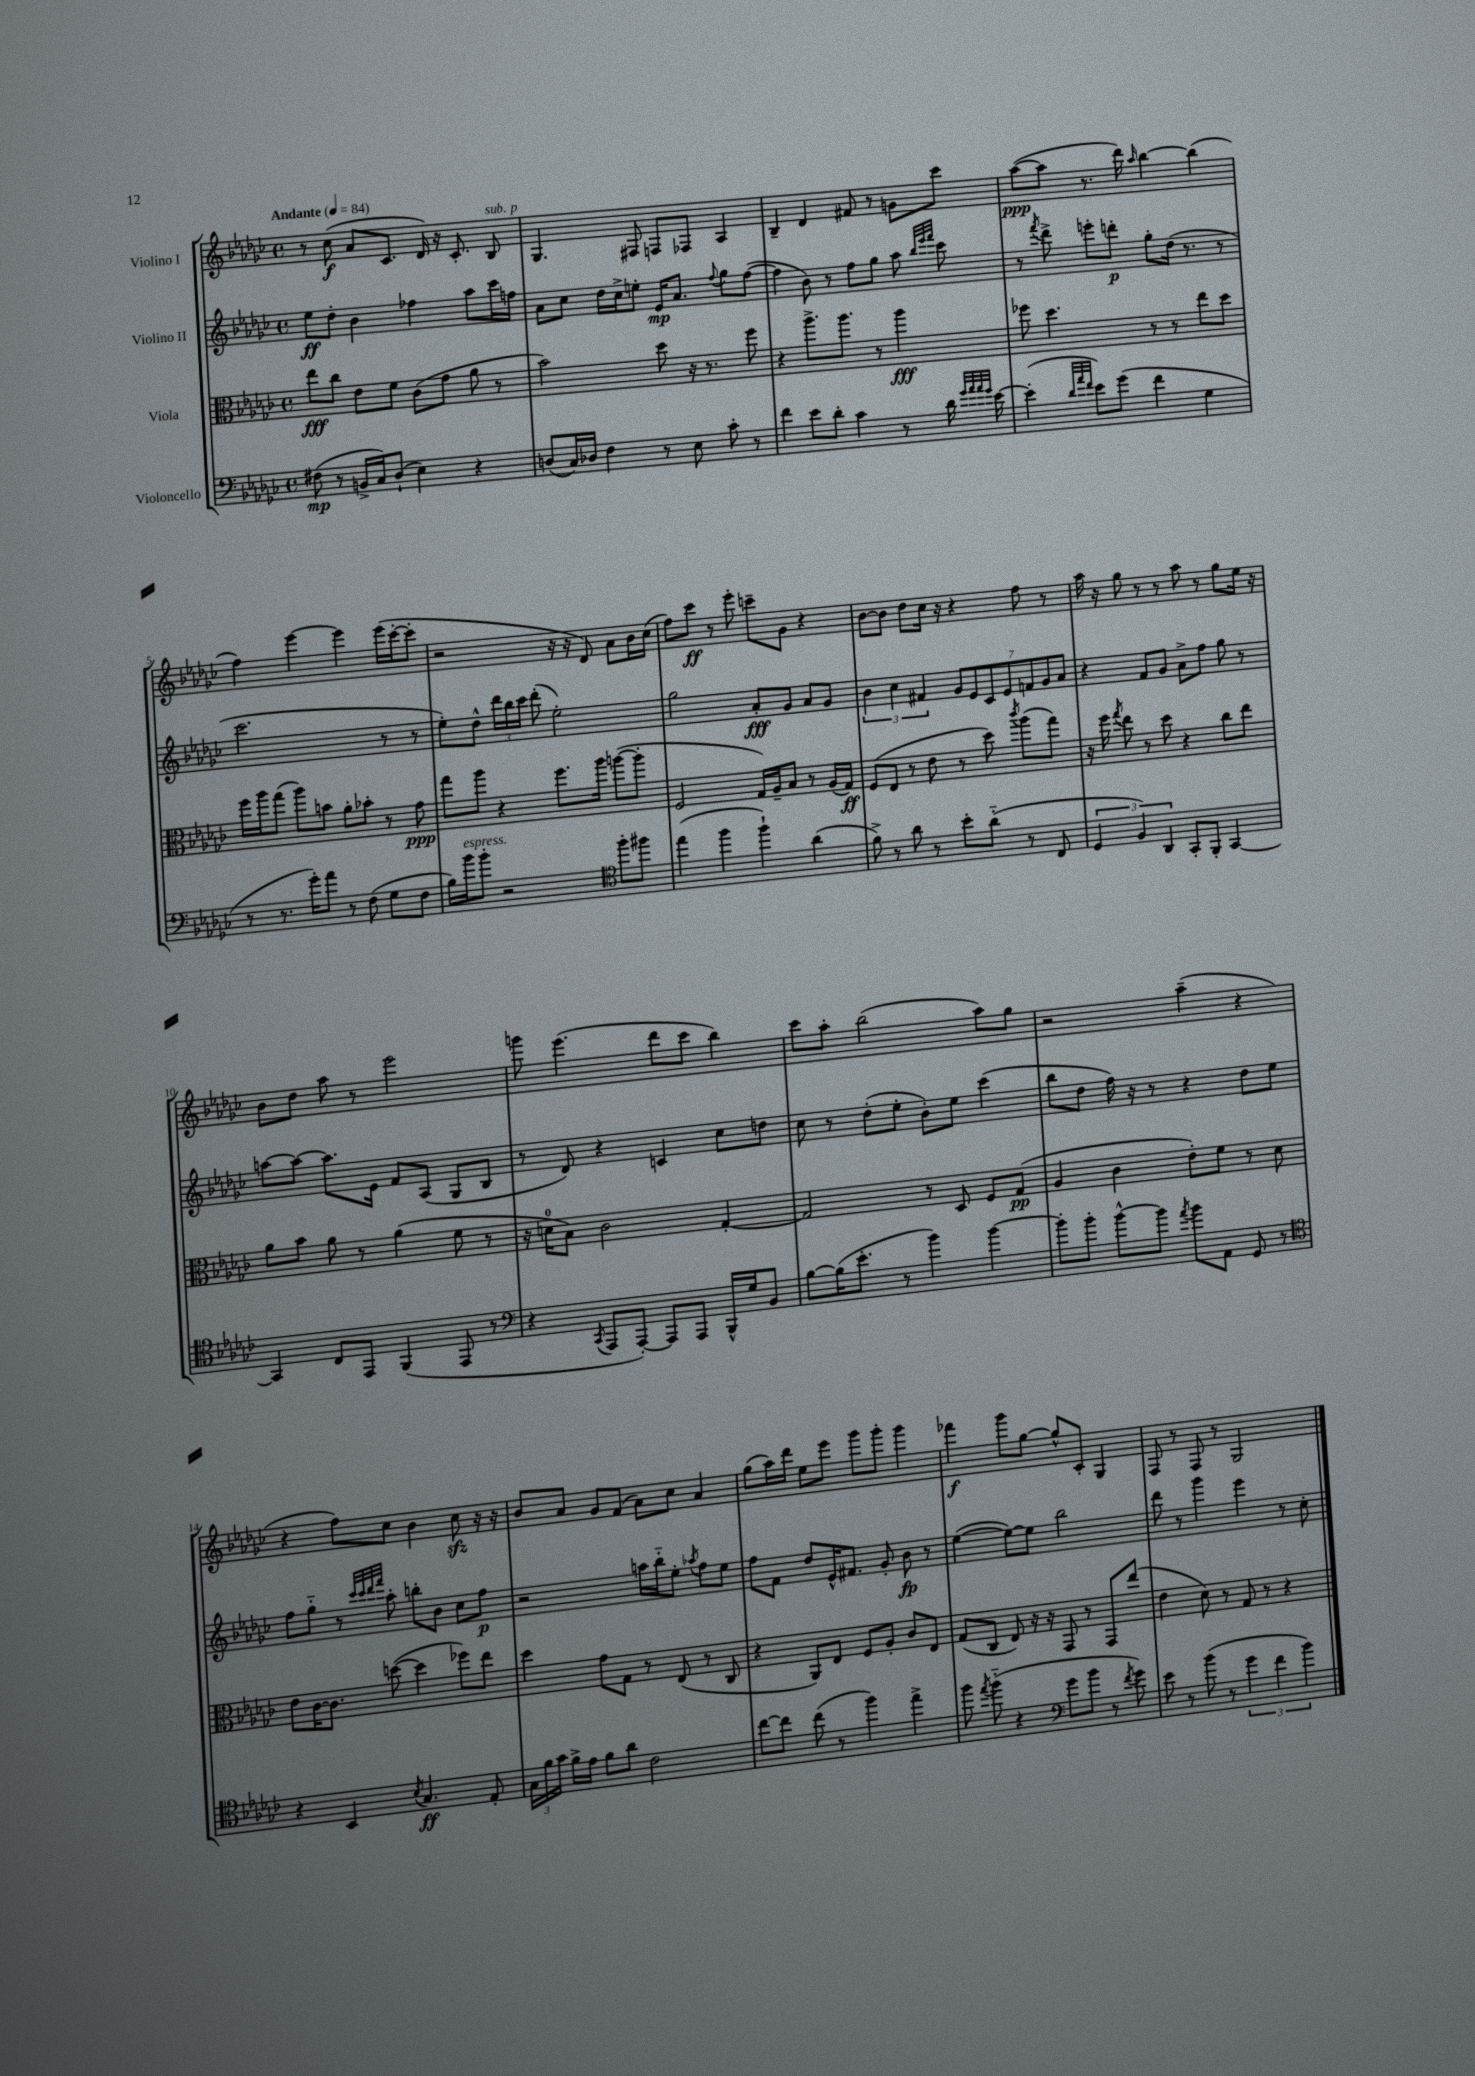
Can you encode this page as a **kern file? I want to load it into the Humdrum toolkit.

**kern	**dynam	**kern	**dynam	**kern	**dynam	**kern	**dynam
*part4	*part4	*part3	*part3	*part2	*part2	*part1	*part1
*staff4	*staff4	*staff3	*staff3	*staff2	*staff2	*staff1	*staff1
*I"Violoncello	*	*I"Viola	*	*I"Violino II	*	*I"Violino I	*
*clefF4	*	*clefC3	*	*clefG2	*	*clefG2	*
*k[b-e-a-d-g-c-]	*	*k[b-e-a-d-g-c-]	*	*k[b-e-a-d-g-c-]	*	*k[b-e-a-d-g-c-]	*
*M4/4	*	*M4/4	*	*M4/4	*	*M4/4	*
*met(c)	*	*met(c)	*	*met(c)	*	*met(c)	*
*MM84	*	*MM84	*	*MM84	*	*MM84	*
=1	=1	=1	=1	=1	=1	=1	=1
!	!	!	!	!	!	!LO:TX:a:B:t=Andante	!
(8F#X\	mp	8ee-\L	fff	8ee-\L	ff	8r	.
8r	.	8cc-\J	.	8dd-'\J	.	(8cc-\	f
16BBn^/LL	.	8e-\L	.	4b-\	.	8a-/L	.
16C-/J)	.	.	.	.	.	.	.
(8D-`/J	.	8f\J	.	.	.	8.c-/J	.
4E-\)	.	(8c-\L	.	4ff-X\	.	.	.
.	.	.	.	.	.	16d-/)	.
.	.	8g-\J	.	.	.	16r	.
.	.	.	.	.	.	8.c-'/	.
4r	.	8a-\	.	8aa-\L	.	.	.
!	!	!	!	!	!	!LO:TX:a:i:t=sub. p	!
.	.	8r	.	16ccc-\L	.	8B-/	.
.	.	.	.	16ffn\JJ	.	.	.
=2	=2	=2	=2	=2	=2	=2	=2
(8Dn/L	.	2b-\)	.	8a-\L	.	4.G-/	.
16C-/L)	.	.	.	8cc-\J	.	.	.
16D-X/JJ	.	.	.	.	.	.	.
4F\	.	.	.	16dd-\LL	.	.	.
.	.	.	.	16cc-^\J	.	.	.
.	.	.	.	8een'\J	.	8F#X/	.
8r	.	8dd-\	.	16e-/KL	mp	8Fn/L	.
.	.	.	.	8.a-/J	.	.	.
8E-\	.	16r	.	.	.	8F-X/J	.
.	.	8.r	.	.	.	.	.
.	.	.	.	8qqff/	.	.	.
8c-'\	.	.	.	8gg-\L	.	4A-/	.
8r	.	8ff\	.	([8ff\J	.	.	.
=3	=3	=3	=3	=3	=3	=3	=3
4f\	.	4r	.	4ff\]	.	4B-~/	.
8e-\L	.	8.aa-^\L	.	8b-\)	.	4d-/	.
8d-'\J	.	.	.	8r	.	.	.
.	.	8.aa-\J	.	.	.	.	.
4c-\	.	.	.	8ff\L	.	8f#X/	.
.	.	8r	.	8gg-\J	.	8r	.
8r	.	4aa-\	fff	8aa-\	.	8gn\L	.
.	.	.	.	32qqbb-/LLL	.	.	.
.	.	.	.	32qqeee-/	.	.	.
.	.	.	.	32qqfff/JJJ	.	.	.
16d-\	.	.	.	8ccc-\	.	8ccc-\J	.
32qqg-/LLL	.	.	.	.	.	.	.
32qqa-/	.	.	.	.	.	.	.
32qqa-/	.	.	.	.	.	.	.
32qqg-/JJJ	.	.	.	.	.	.	.
[16e-\	.	.	.	.	.	.	.
=4	=4	=4	=4	=4	=4	=4	=4
(4e-'\]	.	8ff-X\	.	8r	.	([8aa-\L	ppp
.	.	.	.	8qfff/	.	.	.
.	.	4.dd-\	.	8ddd-^\	.	8aa-\J]	.
32qqd-/LLL	.	.	.	.	.	.	.
32qqa-/	.	.	.	.	.	.	.
32qqf/JJJ	.	.	.	.	.	.	.
8e-\L)	.	.	.	8eeen'\L	.	8.r	.
(8g-\J	.	.	.	8dddn'\J	p	.	.
.	.	.	.	.	.	16ddd-\)	.
.	.	.	.	.	.	16qqaa-/	.
4f\	.	8r	.	8gg-'\L	.	[4bb-\	.
.	.	8r	.	(16dd-\Jk	.	.	.
.	.	.	.	8.r	.	.	.
4G-\	.	8ee-\L	.	.	.	(4bb-\]	.
.	.	8dd-\J	.	8r	.	.	.
!!LO:LB:g=z
=5	=5	=5	=5	=5	=5	=5	=5
8r	.	16ff\LL	.	2.ccc-\	.	4ff\)	.
.	.	16aa-\J	.	.	.	.	.
8.r	.	(8gg-\J	.	.	.	.	.
.	.	8aa-\L)	.	.	.	[4eee-\	.
16g-'\KL)	.	.	.	.	.	.	.
8a-\J	.	8bn\J	.	.	.	.	.
8r	.	8a-'\L	.	.	.	4eee-\]	.
(8F\	.	8b-X'\J	.	.	.	.	.
8G-\L	.	8r	.	8r	.	(16eee-\LL	.
.	.	.	.	.	.	[16ccc-'\J	.
8F\J	.	8g-\	ppp	8r	.	8ccc-'\J]	.
=6	=6	=6	=6	=6	=6	=6	=6
16B-\LL)	.	8gg-\L	.	8ee-'\L)	.	2r	.
!LO:TX:a:i:t=espress.	!	!	!	!	!	!	!
16b-\J	.	.	.	.	.	.	.
8b-'\J	.	8aa-\J	.	8dd-^^\J	.	.	.
2r	.	4r	.	24ddd-\LL	.	.	.
.	.	.	.	24bb-\	.	.	.
.	.	.	.	24ccc-\JJ	.	.	.
.	.	.	.	(8ddd-'\	.	.	.
.	.	8.ff\L	.	2ee-'\)	.	16r	.
.	.	.	.	.	.	16r	.
.	.	.	.	.	.	8d-/)	.
.	.	16aa-\Jk	.	.	.	.	.
*clefC4	*	*	*	*	*	*	*
8ff'\L	.	([8aan\L	.	.	.	8a-\L	.
8ff#X\J	.	8aa'\J]	.	.	.	16b-\L	.
.	.	.	.	.	.	(16cc-\JJ	.
=7	=7	=7	=7	=7	=7	=7	=7
(4ee-\	.	2F/	.	2gg-\	.	8ff\L)	.
.	.	.	.	.	.	8ccc-\J	ff
4ff\	.	.	.	.	.	8r	.
.	.	.	.	.	.	8eee-'\	.
4ff`\)	.	16G-/LL)	.	8a-'/L	fff	8cccn~\L	.
.	.	16A-~/J	.	.	.	.	.
.	.	8B-/J	.	8g-/J	.	8g-\J	.
(4a-\	.	8r	.	8a-/L	.	4r	.
.	.	(16A-/LL	.	8g-/J	.	.	.
.	.	16G-/JJ)	ff	.	.	.	.
=8	=8	=8	=8	=8	=8	=8	=8
8f^\)	.	(8F/L	.	6b-\	.	[8b-\L	.
8r	.	8E-/J	.	.	.	8b-\J]	.
.	.	.	.	6cc-\	.	.	.
8a-\	.	8r	.	.	.	8dd-\L	.
.	.	.	.	6f#X/	.	.	.
8r	.	8e-\	.	.	.	16cc-\Jk	.
.	.	.	.	.	.	16r	.
8b-'\L	.	8r	.	14g-/L	.	4r	.
.	.	.	.	14e-/	.	.	.
(8a-\J	.	8dd-\)	.	.	.	.	.
.	.	.	.	14c-/	.	.	.
.	.	.	.	14e-/	.	.	.
.	.	8qccc-/	.	.	.	.	.
8r	.	(8aa-\L	.	.	.	8ff\	.
.	.	.	.	14fn/	.	.	.
.	.	.	.	14g-/	.	.	.
8C-/	.	8gg-\J)	.	.	.	8r	.
.	.	.	.	14a-/J	.	.	.
=9	=9	=9	=9	=9	=9	=9	=9
6D-/	.	16r	.	4r	.	16aa-\	.
.	.	16ff\	.	.	.	16r	.
.	.	8qgg-/	.	.	.	.	.
.	.	8ee-\	.	.	.	8gg-\	.
6F/)	.	.	.	.	.	.	.
.	.	8r	.	8f/L	.	8r	.
6AA-/	.	.	.	.	.	.	.
.	.	8dd-\	.	8g-/J	.	8r	.
8GG-'/L	.	4r	.	8a-^\L	.	8aa-\	.
8FF'/J	.	.	.	8ff\J	.	8r	.
[4GG-/	.	8cc-\L	.	8gg-\	.	8gg-\L	.
.	.	8ee-\J	.	8r	.	16ee-\Jk	.
.	.	.	.	.	.	16r	.
!!LO:LB:g=z
=10	=10	=10	=10	=10	=10	=10	=10
4GG-/]	.	8a-\L	.	[8aan\L	.	8b-\L	.
.	.	8b-\J	.	8aa\J_	.	8dd-\J	.
8C-/L	.	8a-\	.	8.aa\L]	.	8aa-\	.
8EE-/J	.	8r	.	.	.	8r	.
.	.	.	.	16e-\Jk	.	.	.
(4FF/	.	(4a-\	.	8f/L	.	2eee-\	.
.	.	.	.	(8A-/J	.	.	.
8EE-/	.	8f\	.	8G-/L	.	.	.
8r	.	8r	.	8B-/J	.	.	.
=11	=11	=11	=11	=11	=11	=11	=11
*clefF4	*	*	*	*	*	*	*
4r	.	16r	.	8r	.	8gggn\	.
.	.	16dn\KL	.	.	.	.	.
.	.	8B-\J)	.	8d-/)	.	(4.eee-\	.
8qCC-/	.	.	.	.	.	.	.
8AAA-/L	.	2c-\	.	4r	.	.	.
[8AAA-'/J)	.	.	.	.	.	.	.
8AAA-/L]	.	.	.	4cn/	.	8ddd-\L	.
8AAA-/J	.	.	.	.	.	8ccc-\J	.
16BBB-^^/LL	.	[4G-'/	.	8cc-\L	.	4bb-\)	.
16G-/J	.	.	.	.	.	.	.
8BB-/J	.	.	.	8ddn\J	.	.	.
=12	=12	=12	=12	=12	=12	=12	=12
[8B-\L	.	2G-/]	.	8cc-\	.	8ccc-\L	.
(16B-\K]	.	.	.	8r	.	8aa-'\J	.
8.e-'\J	.	.	.	.	.	.	.
.	.	.	.	(8dd-'\L	.	(2bb-\	.
8r	.	.	.	8ee-'\J	.	.	.
4b-\)	.	8r	.	8b-'\L)	.	.	.
.	.	8D-/	.	8ee-\J	.	.	.
[4b-\	.	8F/L	.	(4ccc-\	.	8aa-\L)	.
.	.	(8G-/J	pp	.	.	8gg-\J	.
=13	=13	=13	=13	=13	=13	=13	=13
8b-'\L]	.	4A-/	.	8bb-\L	.	2r	.
8b-'\J	.	.	.	8dd-\J	.	.	.
[8b-^^\L	.	4c-\	.	16ff\)	.	.	.
.	.	.	.	16r	.	.	.
8b-\J]	.	.	.	8r	.	.	.
8qa-/	.	.	.	.	.	.	.
8b-\L	.	8e-'\L)	.	4r	.	(4aa-~\	.
8AA-\J	.	8f\J	.	.	.	.	.
8GG-/	.	8r	.	8dd-\L	.	4r	.
8r	.	8d-\	.	8ee-\J	.	.	.
!!LO:LB:g=z
=14	=14	=14	=14	=14	=14	=14	=14
*clefC4	*	*	*	*	*	*	*
4r	.	8e-\L	.	8ff\L	.	4r	.
.	.	[16c-\K	.	8gg-\J	.	.	.
.	.	8.c-\J]	.	.	.	.	.
4BB-/	.	.	.	8r	.	8ff\L)	.
.	.	.	.	32qqccc-/LLL	.	.	.
.	.	.	.	32qqccc-/	.	.	.
.	.	.	.	32qqddd-/	.	.	.
.	.	.	.	32qqfff/JJJ	.	.	.
.	.	([8ddn\	.	8aa-'\	.	8cc-\J	.
8qB-/	.	.	.	.	.	.	.
4.G-/	ff	4dd\]	.	8bbn'\L	.	4b-\	.
.	.	.	.	8b-\J	.	.	.
.	.	8ff-X\L)	.	8cc-\L	.	8cc-zz\	.
8E-'/	.	8ee-\J	.	8ff\J	p	16r	.
.	.	.	.	.	.	16r	.
=15	=15	=15	=15	=15	=15	=15	=15
24G-\LL	.	4dd-\	.	2r	.	8b-/L	.
24f\	.	.	.	.	.	.	.
24g-\JJ	.	.	.	.	.	.	.
16f^\LL	.	.	.	.	.	8a-/J	.
16e-\JJ	.	.	.	.	.	.	.
8f\L	.	8g-\L	.	.	.	8g-/L	.
8a-\J	.	8G-\J	.	.	.	(8f/J	.
2c-\	.	8r	.	16aan\LL	.	8a-\L)	.
.	.	.	.	16bb-\J	.	.	.
.	.	(8E-/	.	8ee-'\J	.	8cc-\J	.
.	.	.	.	8qaa-X/	.	.	.
.	.	8r	.	8ff\L	.	4a-/	.
.	.	8C-/	.	8ee-\J	.	.	.
=16	=16	=16	=16	=16	=16	=16	=16
[8cc-\L	.	4r	.	8ff\L	.	(8gg-\L	.
8cc-\J]	.	.	.	8f\J	.	16aa-\L)	.
.	.	.	.	.	.	16ddd-\JJ	.
(8cc-\	.	8AA-/L)	.	8dd-/L	.	8ee-\L	.
8r	.	8E-/J	.	16e-^^/K	.	8eee-\J	.
.	.	.	.	8.f#X/J	.	.	.
4ff\)	.	8F/L	.	.	.	8ggg-\L	.
.	.	8A-'/J	.	8g-'/	.	8ggg-'\J	.
4ee-^\	.	8c-/L	.	8b-\	fp	4ggg-\	.
.	.	8E-/J	.	8r	.	.	.
=17	=17	=17	=17	=17	=17	=17	=17
8ff\	.	(8G-/L	.	([4ee-\	.	4fff-X\	f
8qee-/	.	.	.	.	.	.	.
(8ff\	.	8C-/J	.	.	.	.	.
4r	.	8E-/)	.	8ee-\L_)	.	8ggg-\L	.
.	.	16r	.	8ee-\J]	.	[8gg-\J	.
.	.	16r	.	.	.	.	.
*clefF4	*	*	*	*	*	*	*
8g-\L	.	8GG-/	.	2bb-\	.	8gg-^^/L]	.
8b-\J	.	8r	.	.	.	8c-'/J	.
8r	.	8GG-/L	.	.	.	4G-/	.
8qf/	.	.	.	.	.	.	.
8g-\)	.	(8ee-/J	.	.	.	.	.
=18	=18	=18	=18	=18	=18	=18	=18
8e-\	.	4e-\	.	8ddd-\	.	8F/	.
8r	.	.	.	8r	.	8r	.
(8b-\	.	8d-\)	.	4ggg-\	.	8F/	.
8r	.	8r	.	.	.	8r	.
6g-\	.	8G-/	.	4eee-\	.	2G-/	.
.	.	8r	.	.	.	.	.
6f\	.	.	.	.	.	.	.
.	.	4r	.	8r	.	.	.
6b-\)	.	.	.	.	.	.	.
.	.	.	.	8cc-'\	.	.	.
==	==	==	==	==	==	==	==
*-	*-	*-	*-	*-	*-	*-	*-
